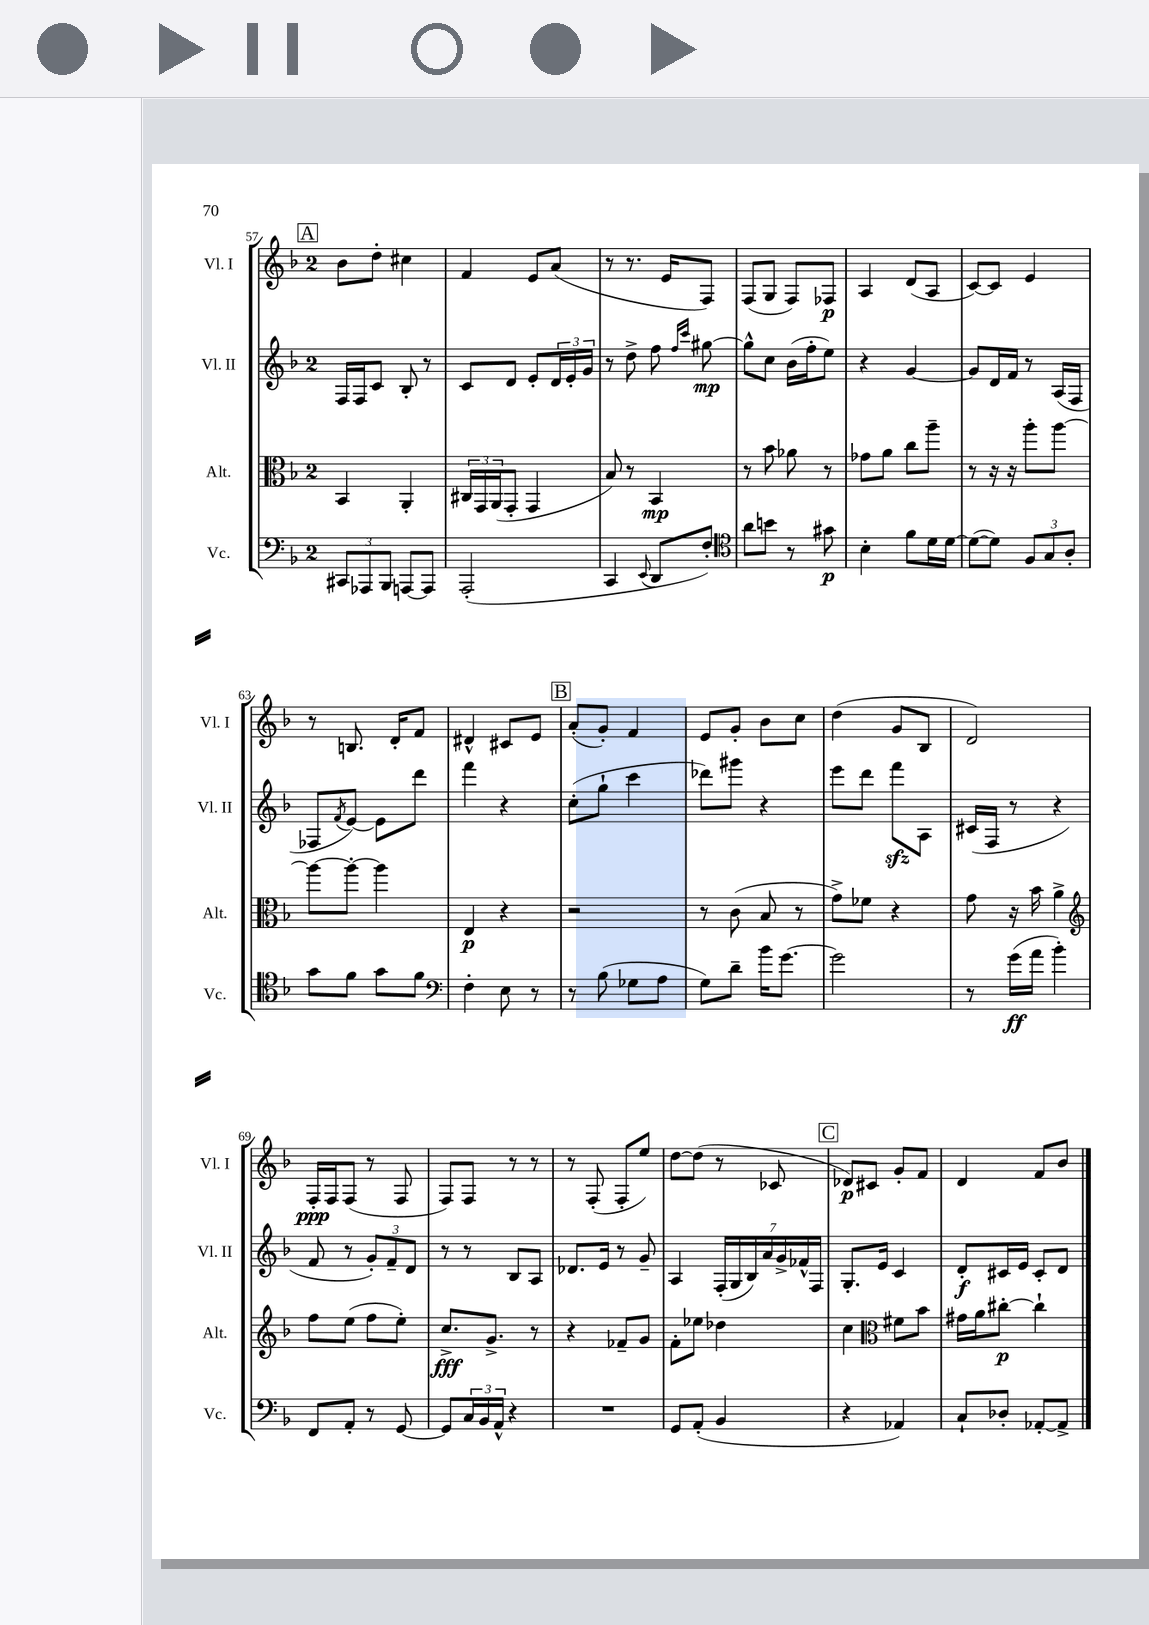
<<
\new StaffGroup <<
\new Staff = "s0" \with { instrumentName = "Vl. I" shortInstrumentName = "Vl. I" } {
    \clef treble \key f \major \once \override Staff.TimeSignature.style = #'single-digit \time 2/4
    \mark \markup { \box "A" } bes'8 d''8-. cis''4 |
    f'4 e'8 a'8( |
    r8 r8. e'16 f8) |
    f8( g8 f8) fes8\p |
    a4 d'8( a8 |
    c'8~) c'8 e'4 |
    r8 b8. d'16-. f'8 |
    dis'4-^ cis'8 e'8 |
    \mark \markup { \box "B" } a'8-.( g'8-.) f'4 |
    e'8 g'8-. bes'8 c''8 |
    d''4( g'8 bes8 |
    d'2) |
    f16-.\ppp f16 f8( r8 f8 |
    f8) f8 r8 r8 |
    r8 f8-.( f8-. e''8) |
    d''8~ d''8( r8 ces'8 |
    \mark \markup { \box "C" } des'8\p) cis'8 g'8-. f'8 |
    d'4 f'8 bes'8 \bar "|." |
}
\new Staff = "s1" \with { instrumentName = "Vl. II" shortInstrumentName = "Vl. II" } {
    \clef treble \key f \major \once \override Staff.TimeSignature.style = #'single-digit \time 2/4
    \mark \markup { \box "A" } f16 f16 c'8 bes8-. r8 |
    c'8 d'8 e'8-. \tuplet 3/2 { d'16 e'16-. g'16 } |
    r8 d''8-> f''8 \grace { f''16 c'''16 } gis''8~\mp |
    gis''8-^ c''8 bes'16( f''16-. e''8) |
    r4 g'4~ |
    g'8 d'16 f'16 r8 a16( f16 |
    fes8 \acciaccatura { f'8 } e'8~) e'8 d'''8 |
    f'''4 r4 |
    \mark \markup { \box "B" } c''8-.( g''8-! c'''4 |
    des'''8) gis'''8 r4 |
    e'''8 d'''8 f'''8\sfz a8 |
    cis'16( f16 r8 r4 |
    f'8 r8 \tuplet 3/2 { g'8-.) f'8-- d'8 } |
    r8 r8 bes8 a8 |
    des'8. e'16 r8 g'8-- |
    a4 \tuplet 7/4 { f16-.( g16 bes16) a'16 g'16-> fes'16-^ f16 } |
    \mark \markup { \box "C" } g8.-. e'16 c'4 |
    d'8-.\f cis'16 e'16 cis'8-. d'8 \bar "|." |
}
\new Staff = "s2" \with { instrumentName = "Alt." shortInstrumentName = "Alt." } {
    \clef alto \key f \major \once \override Staff.TimeSignature.style = #'single-digit \time 2/4
    \mark \markup { \box "A" } bes,4 a,4-. |
    \tuplet 3/2 { cis16 g,16 a,16( } g,8-. g,4 |
    bes8) r8 bes,4\mp |
    r8 bes'8 aes'8 r8 |
    ges'8 a'8 c''8 a''8-- |
    r8 r16 r16 a''8-. a''8~ |
    a''8~ a''8~-. a''4 |
    e4\p r4 |
    \mark \markup { \box "B" } r2 |
    r8 c'8( bes8 r8 |
    g'8->) fes'8 r4 |
    g'8 r16 bes'16 a'4-> |
    \clef treble f''8 e''8( f''8 e''8-.) |
    c''8.->\fff g'8.-> r8 |
    r4 fes'8-- g'8 |
    f'8-. ees''8 des''4 |
    \mark \markup { \box "C" } c''4 \clef alto fis'8 bes'8 |
    gis'16 a'16 cis''8~-.\p cis''4-! \bar "|." |
}
\new Staff = "s3" \with { instrumentName = "Vc." shortInstrumentName = "Vc." } {
    \clef bass \key f \major \once \override Staff.TimeSignature.style = #'single-digit \time 2/4
    \mark \markup { \box "A" } \tuplet 3/2 { cis,8 aes,,8 bes,,8 } a,,8~ a,,8 |
    a,,2-.( |
    c,4 \appoggiatura { e,8 } d,8 f8-.) |
    \clef tenor a'8 b'8 r8 gis'8\p |
    bes4-. f'8 d'16 d'16~ |
    d'8~( d'8) \tuplet 3/2 { f8 g8 a8-. } |
    g'8 f'8 g'8 f'8 |
    \clef bass f4-. e8 r8 |
    \mark \markup { \box "B" } r8 bes8( ges8 a8 |
    g8) d'8-- bes'16 g'8.~ |
    g'2 |
    r8 g'16\ff( a'16 bes'4-.) |
    f,8 a,8-. r8 g,8~ |
    g,8 \tuplet 3/2 { c16 bes,16 a,16-^ } r4 |
    R2 |
    g,8 a,8-.( bes,4 |
    \mark \markup { \box "C" } r4 aes,4) |
    c8-! des8-. aes,8~-. aes,8-> \bar "|." |
}
>>
>>
\layout { \context { \Score currentBarNumber = #57 } }
